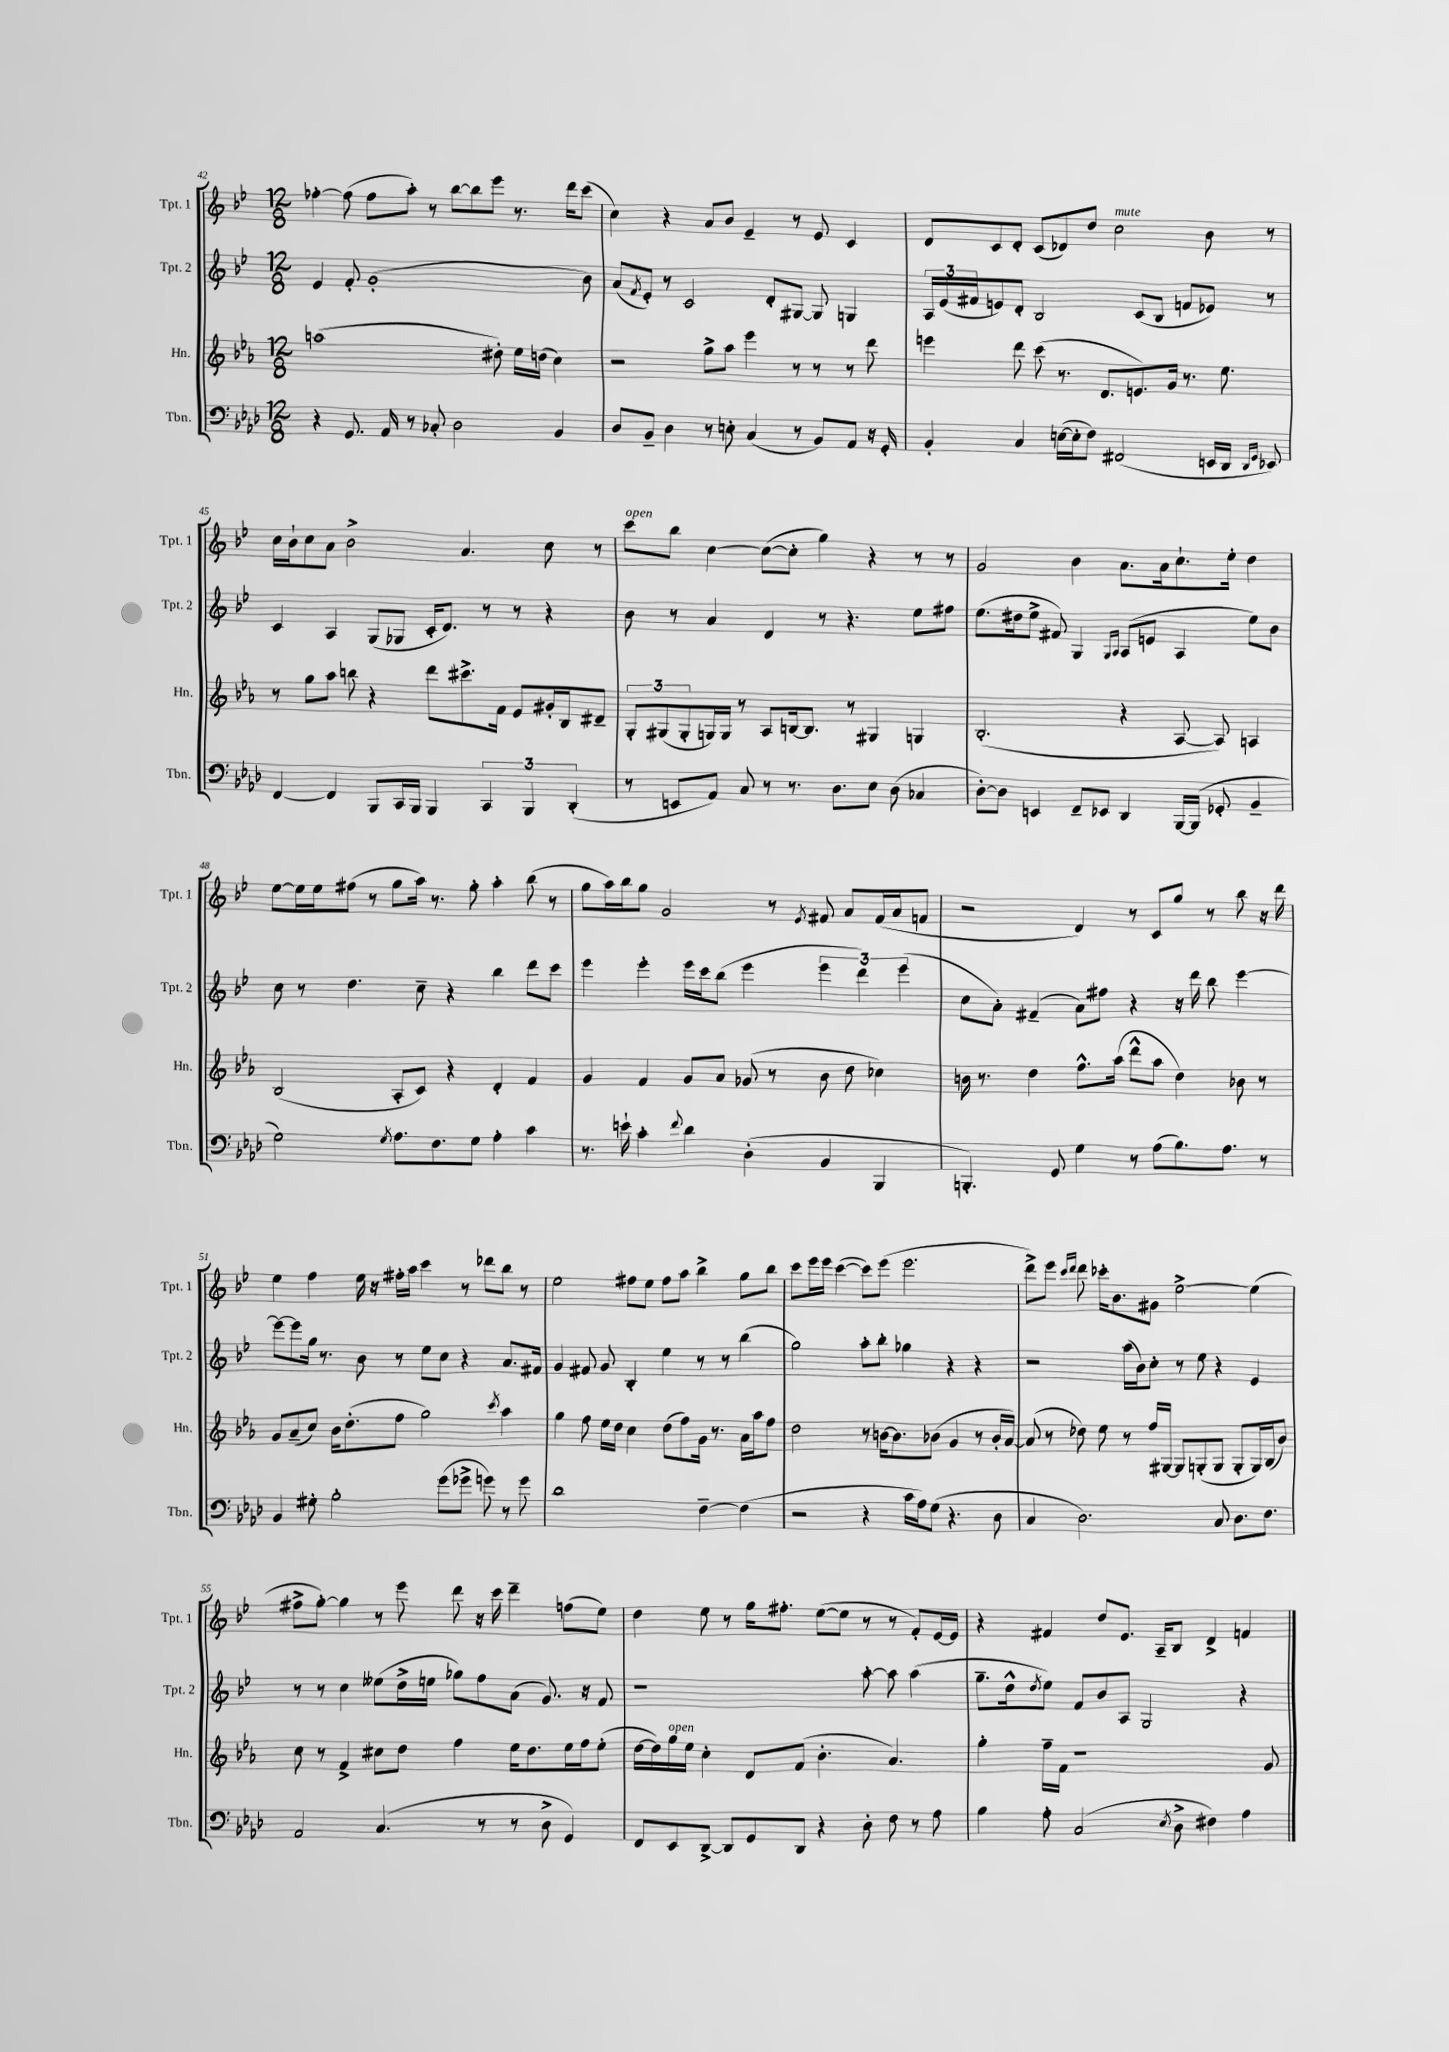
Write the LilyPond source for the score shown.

<<
\new StaffGroup <<
\new Staff = "s0" \with { instrumentName = "Tpt. 1" shortInstrumentName = "Tpt. 1" } {
    \clef treble \key bes \major \numericTimeSignature \time 12/8
    fes''4~-. fes''8( fes''8 a''8-.) r8 bes''8~ bes''8 ees'''8 r8. d'''16 c'''8( |
    c''4) r4 a'8 bes'8 ees'4-- r8 ees'8 c'4 |
    d'8 c'8 d'8-. c'8( des'8) d''8 c''2^\markup { \italic "mute" } bes'8 r8 |
    c''16 bes'16-! c''8 a'8 bes'2-> a'4. c''8 r8 |
    c'''8^\markup { \italic "open" } bes''8 c''4~ c''8~( c''8-. g''4) r4 r8 r8 |
    g'2 bes'4 a'8. a'16 c''8.-! ees''16-. d''4 |
    ees''8~ ees''16 ees''16 fis''8( r8 g''8 a''16) r8. g''8-. a''4-. bes''8( r8 |
    g''8 a''16) bes''16 g''8 g'2 r8 \acciaccatura { ees'8 } fis'8 a'8 fis'16( a'16 f'8 |
    r2 d'4) r8 c'8 g''8 r8 bes''8 r16 d'''16 |
    ees''4 f''4 ees''16 r16 fis''16-. a''16 c'''4 r8 des'''8 bes''8 r8 |
    ees''2 fis''8 ees''8 fis''8 a''8 bes''4-> g''8 bes''8 |
    c'''8 ees'''16 ees'''16 c'''4~( c'''8) ees'''8( ees'''2. |
    d'''8->) ees'''8 \grace { c'''16 d'''16 } d'''8 ces'''16-. bes'8. gis'8 ees''2~-> ees''4( |
    fis''8-> g''8~-.) g''4 r8 ees'''8 d'''8 r16 c'''16 d'''4-- f''8( ees''8) |
    d''4 ees''8 r8 g''16 fis''8.-. ees''8~( ees''8 r8 r8 f'8-.) ees'16~ ees'16 |
    r4 fis'4 d''8 ees'8. a16-- bes8 d'4-> f'4 \bar "|." |
}
\new Staff = "s1" \with { instrumentName = "Tpt. 2" shortInstrumentName = "Tpt. 2" } {
    \clef treble \key bes \major \numericTimeSignature \time 12/8
    ees'4 f'8-. g'1-.( bes'8) |
    a'8( \acciaccatura { f'8 } ees'8-.) r8 c'2 d'8-. gis8~ gis8 g4 |
    \tuplet 3/2 { a16 ees'16( fis'16 } e'8) d'8-. bes2 c'8( bes8 f'8 ees'8) r8 |
    c'4 a4 g8( ges8 c'16-. d'8.) r8 r8 r4 |
    bes'8 r8 a'4 d'4 r8 r4. ees''8 fis''8 |
    ees''8.( dis''16 ees''8-> fis'8) g4 \grace { g16 a16 } a8( e'8 a4 ees''8) bes'8 |
    c''8 r8 d''4. c''8-- r4 bes''4 d'''8 c'''8 |
    ees'''4 ees'''4-. ees'''16 c'''16 bes''8( ees'''4 \tuplet 3/2 { ees'''4 d'''4) ees'''4( } |
    c''8 a'8-.) fis'4--( a'8) fis''8 r4 r16 d'''16 bes''8 ees'''4~ |
    ees'''8~ ees'''8 g''16 r8. bes'8 r8 ees''8 c''8 r4 a'8. fis'16 |
    g'4 fis'8 g'8 bes4-. ees''4 r8 r8 bes''4( |
    g''2) a''8-. bes''8-. ges''4 r4 r4 |
    r2 a''16( bes'16) c''8-. r8 ees''8 r4 ees'4 |
    r8 r8 c''4 eeses''8( d''16-> e''16 ges''8) f''8 a'8( g'8.) r16 f'8 |
    r1 a''8~-. a''8 a''4( |
    g''8.-- d''16-^ \acciaccatura { d''8 } ees''8) f'8 bes'8 a8 g2 r4 \bar "|." |
}
\new Staff = "s2" \with { instrumentName = "Hn." shortInstrumentName = "Hn." } {
    \clef treble \key ees \major \numericTimeSignature \time 12/8
    a''1( dis''8-.) ees''16 d''16( c''4) |
    r2 g''8-> aes''8 ees'''4 r8 r8 r8 d'''8 |
    e'''4 d'''8 c'''8( r8. d'8. e'8.) g'16 r8. ees''8. |
    r8 g''8 aes''8 b''8 r4 d'''8 cis'''8.-> f'16 ees'8 gis'16-. bes16 dis'8-- |
    \tuplet 3/2 { g8-. gis8( gis8-. } g16) g16 r8 aes8 b16~ b8. r8 gis4 g4 |
    bes2.-.( r4 aes8~ aes8) a4 |
    bes2( aes8-. c'8) r4 d'4-. f'4 |
    g'4 f'4 g'8 aes'8 ges'8( r8 bes'8 d''8 ces''4) |
    b'16 r8. d''4 f''8.-^ aes''16( d'''8-^ aes''8 d''4) bes'8 r8 |
    g'8 aes'8--( c''8) bes'16 d''8.-.( f''8 g''2) \acciaccatura { c'''8 } aes''4 |
    g''4 f''8 ees''16 d''16 c''4 d''8( f''8) g'16 r8. aes'16 aes''16 f''8 |
    d''2 r8 b'16~ b'8. bes'8( g'4 r8 bes'16-. aes'16~) |
    aes'8( r8 des''8) ees''8 r8 f''16 gis16~ gis8 g8-.( g8 g8-. g16) bes16( bes'8) |
    c''8 r8 f'4-> cis''8 d''8 f''4 ees''16 d''8. ees''16 f''16 ees''8-.( |
    d''16~ d''16) g''16^\markup { \italic "open" } ees''16 c''4-. d'8 f'8( bes'4.-. aes'4.) |
    g''4-. f''16-- f'16 r1 g'8 \bar "|." |
}
\new Staff = "s3" \with { instrumentName = "Tbn." shortInstrumentName = "Tbn." } {
    \clef bass \key aes \major \numericTimeSignature \time 12/8
    r4 g,8. aes,16 r8 ces8-. des2 bes,4 |
    des8 bes,8-- des4 r8 e8-. c4( r8 bes,8) aes,8 r16 g,16-. |
    bes,4-. c4 e16~( e16-. f8) fis,2( e,16 des,16 \grace { des,16 g,16 } ees,8) |
    f,4~ f,4 bes,,8 c,16 bes,,16 bes,,4 \tuplet 3/2 { c,4 bes,,4 des,4-.( } |
    r8 e,8 aes,8) c8 r8 r8. des8. ees8 des8( ces4 |
    des8~-.) des8 e,4 f,8-- ees,8 des,4 bes,,16~ bes,,16( ges,8-. bes,4-- |
    g2) \acciaccatura { g8 } aes8. f8. g8 aes4-. c'4 |
    r8. e'16-! c'4-. \appoggiatura { f'8 } des'4 des4-.( bes,4 bes,,4 |
    b,,4.-.) g,8 g4 r8 aes8( bes8.) aes8. r8 |
    bes,4 gis8-. bes2-. g'8( ges'8-> g'8) r8 g'8 |
    des'1 f4~-- f4( |
    r2 r4 c'16 aes16) g8( r4. des8 |
    c4 des2.) c8 des8. f8. |
    aes,2 c4.( r8 r8 des8-> g,4) |
    f,8 ees,8 des,8~-> des,8 g,8 des,8 r4 des8-. f8 r8 aes8 |
    bes4 aes8-. c2( \acciaccatura { ees8 } des8-> fis4) aes4 \bar "|." |
}
>>
>>
\layout { \context { \Score currentBarNumber = #42 } }
